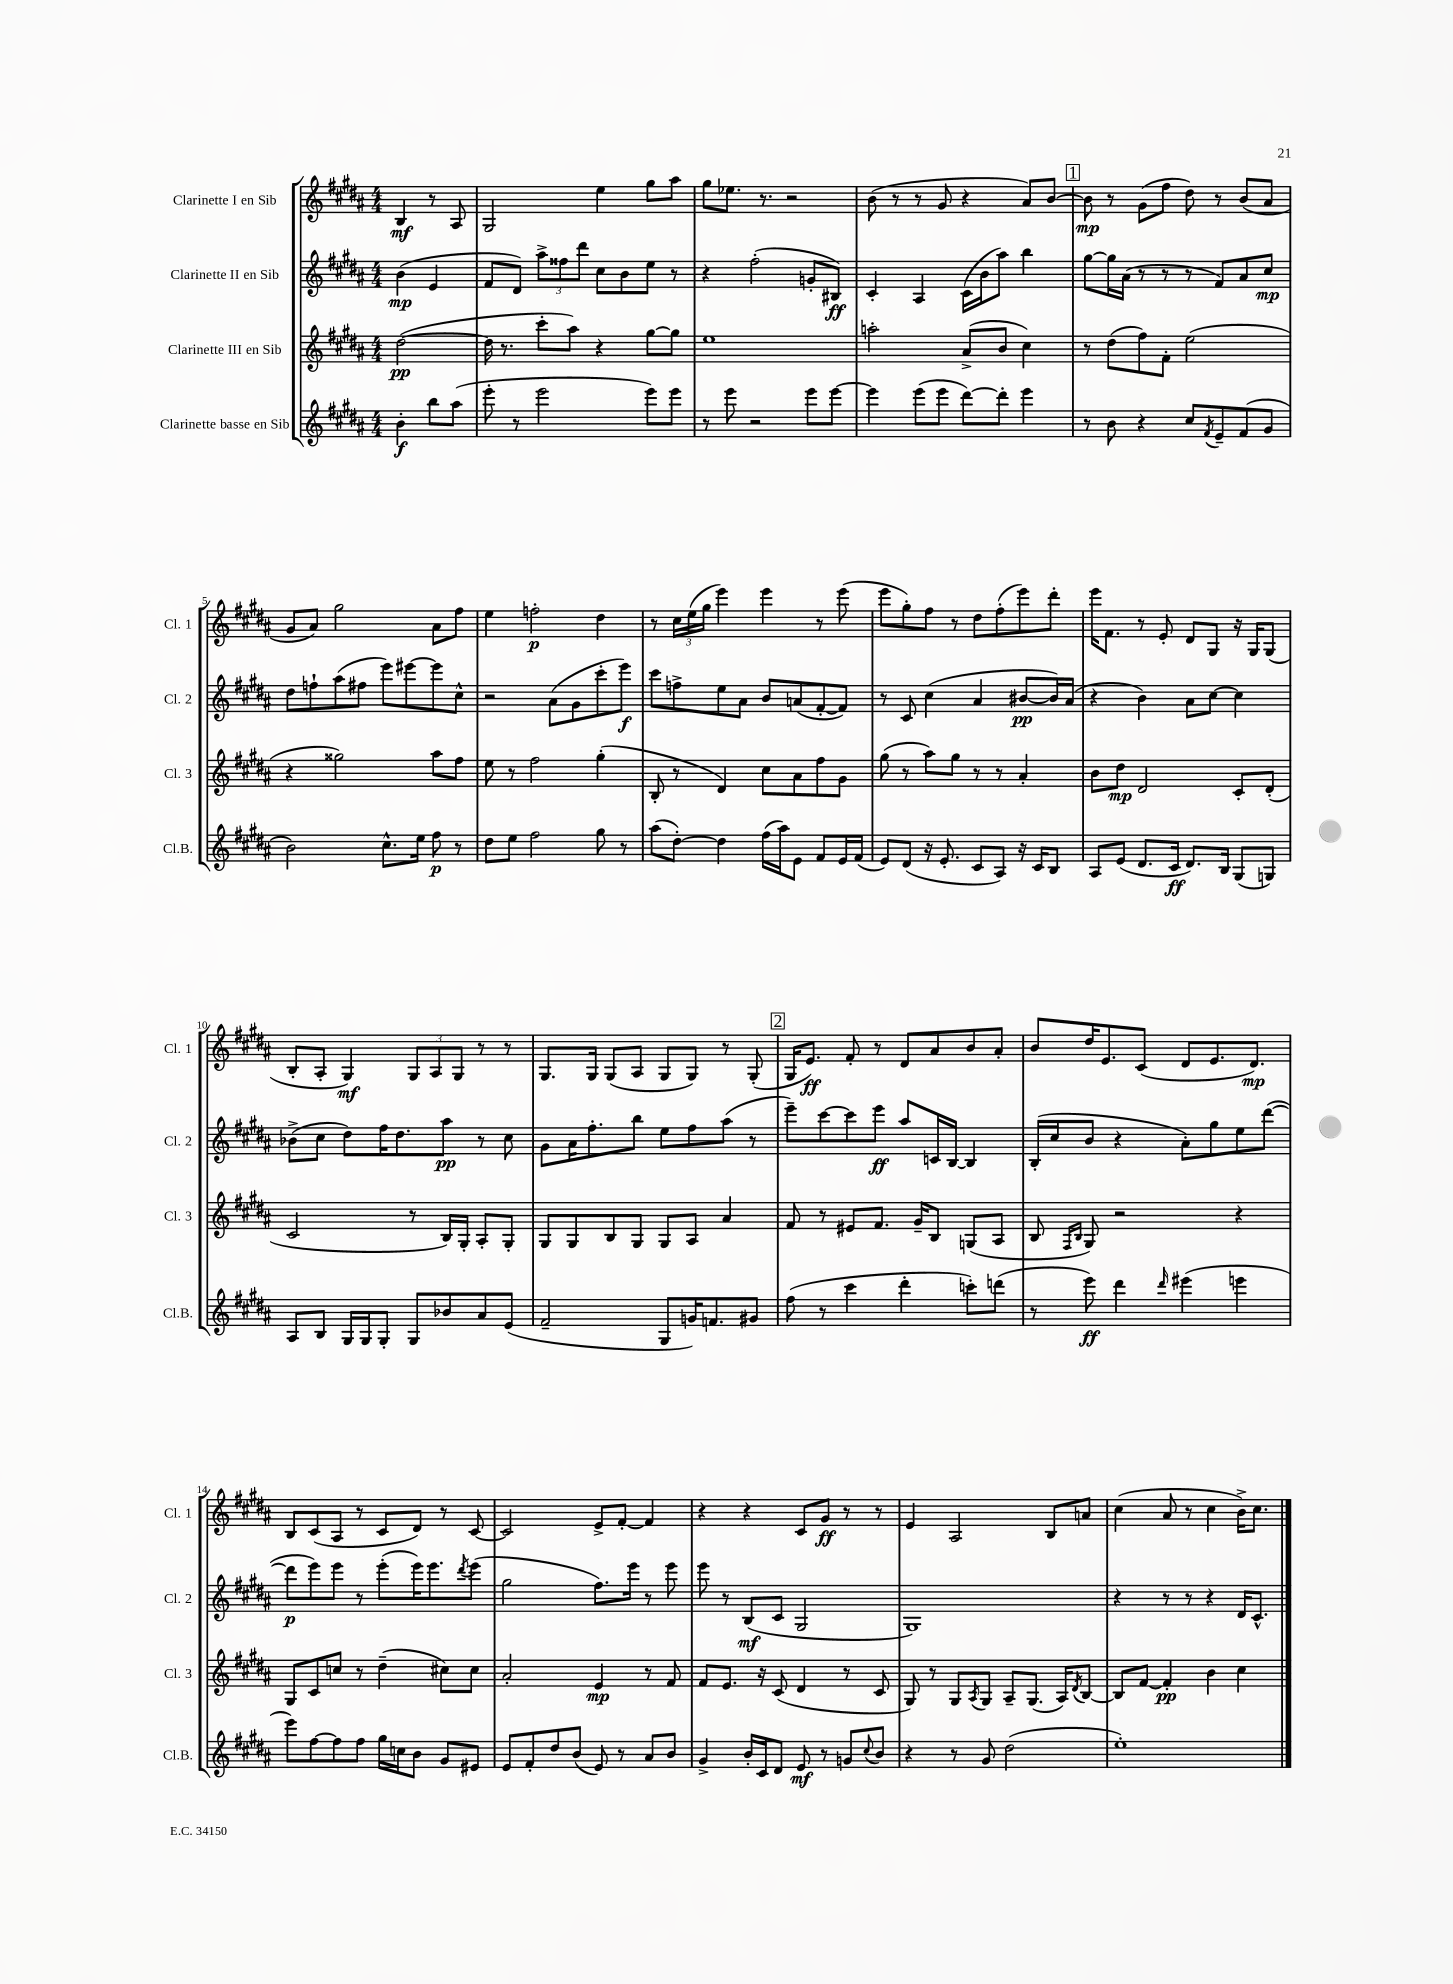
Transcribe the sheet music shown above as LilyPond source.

<<
\new StaffGroup <<
\new Staff = "s0" \with { instrumentName = "Clarinette I en Sib" shortInstrumentName = "Cl. 1" } {
    \clef treble \key b \major \numericTimeSignature \time 4/4 \partial 2
    b4\mf r8 ais8 |
    gis2 e''4 gis''8 ais''8 |
    gis''8 ees''8. r8. r2 |
    b'8( r8 r8 gis'8 r4 ais'8) b'8~ |
    \mark \markup { \box "1" } b'8\mp r8 gis'8( fis''8 dis''8) r8 b'8( ais'8 |
    gis'8 ais'8) gis''2 ais'8 fis''8 |
    e''4 f''2-.\p dis''4 |
    r8 \tuplet 3/2 { cis''16 e''16( gis''16 } e'''4) e'''4 r8 e'''8( |
    e'''8 gis''8-.) fis''8 r8 dis''8 fis''8-.( e'''8) dis'''8-. |
    e'''16 fis'8. r8 e'8-. dis'8 gis8 r16 gis16 gis8( |
    b8-. ais8-. gis4\mf) \tuplet 3/2 { gis8 ais8 gis8 } r8 r8 |
    gis8. gis16 gis8( ais8 gis8 gis8) r8 gis8-.( |
    \mark \markup { \box "2" } gis16 e'8.\ff) fis'8-. r8 dis'8 ais'8 b'8 ais'8-. |
    b'8 dis''16 e'8. cis'8( dis'8 e'8. dis'8.\mp) |
    b8 cis'8( ais8 r8 cis'8 dis'8) r8 cis'8~ |
    cis'2 e'8-> fis'8~-. fis'4 |
    r4 r4 cis'8 gis'8\ff r8 r8 |
    e'4 ais2 b8 a'8 |
    cis''4( ais'8 r8 cis''4 b'16->) cis''8. \bar "|." |
}
\new Staff = "s1" \with { instrumentName = "Clarinette II en Sib" shortInstrumentName = "Cl. 2" } {
    \clef treble \key b \major \numericTimeSignature \time 4/4 \partial 2
    b'4\mp( e'4 |
    fis'8 dis'8) \tuplet 3/2 { ais''8-> fisis''8 dis'''8 } cis''8 b'8 e''8 r8 |
    r4 fis''2-.( g'8-. bis8\ff) |
    cis'4-. ais4 cis'16( b'16 ais''8) b''4 |
    \mark \markup { \box "1" } gis''8~ gis''16 ais'16( r8 r8 r8 fis'8) ais'8 cis''8\mp |
    dis''8 f''8-! ais''8( fis''8 e'''8) eis'''8~ eis'''8 cis''8-^ |
    r2 ais'8( gis'8 cis'''8-. e'''8\f) |
    cis'''8 f''8-> e''8 ais'8 b'8 a'8( fis'8~-. fis'8) |
    r8 cis'8 cis''4( ais'4 bis'8~\pp bis'16) ais'16( |
    r4 b'4) ais'8 cis''8~ cis''4 |
    bes'8->( cis''8 dis''8) fis''16 dis''8. ais''8\pp r8 cis''8 |
    gis'8 ais'16 fis''8.-. b''8 e''8 fis''8 ais''8( r8 |
    \mark \markup { \box "2" } e'''8--) cis'''8~ cis'''8 e'''8\ff ais''8 c'16 b16~ b4 |
    b16-.( cis''16 b'8 r4 ais'8-.) gis''8 e''8 dis'''8~( |
    dis'''8\p e'''8) e'''8 r8 e'''8-.( e'''16) e'''8. \acciaccatura { dis'''8 } e'''8( |
    gis''2 fis''8.) e'''16 r8 e'''8 |
    e'''8 r8 b8\mf( cis'8 gis2 |
    gis1) |
    r4 r8 r8 r4 dis'16 cis'8.-^ \bar "|." |
}
\new Staff = "s2" \with { instrumentName = "Clarinette III en Sib" shortInstrumentName = "Cl. 3" } {
    \clef treble \key b \major \numericTimeSignature \time 4/4 \partial 2
    dis''2~\pp( |
    dis''16 r8. cis'''8-. ais''8) r4 gis''8~ gis''8 |
    e''1 |
    a''2-. ais'8->( b'8 cis''4) |
    \mark \markup { \box "1" } r8 dis''8( fis''8) fis'8-. e''2( |
    r4 gisis''2) ais''8 fis''8 |
    e''8 r8 fis''2 gis''4-.( |
    b8-. r8 dis'4) cis''8 ais'8 fis''8 gis'8 |
    gis''8( r8 ais''8) gis''8 r8 r8 ais'4-. |
    b'8 dis''8\mp dis'2 cis'8-. dis'8-.( |
    cis'2 r8 b16) gis16-. ais8-. gis8-. |
    gis8 gis8 b8 gis8 gis8 ais8 ais'4 |
    \mark \markup { \box "2" } fis'8 r8 eis'8 fis'8. gis'16-- b8 g8( ais8 |
    b8 \grace { fis16 b16 } gis8) r2 r4 |
    gis8 cis'8 c''8 r8 dis''4--( cis''8) cis''8 |
    ais'2-. e'4\mp r8 fis'8 |
    fis'8 e'8. r16 cis'8( dis'4 r8 cis'8 |
    gis8) r8 gis8 \acciaccatura { ais8 } gis8 ais8-- gis8.( ais16) \acciaccatura { dis'8 } b8~ |
    b8 fis'8~ fis'4-.\pp b'4 cis''4 \bar "|." |
}
\new Staff = "s3" \with { instrumentName = "Clarinette basse en Sib" shortInstrumentName = "Cl.B." } {
    \clef treble \key b \major \numericTimeSignature \time 4/4 \partial 2
    b'4-.\f b''8 ais''8( |
    e'''8-. r8 e'''2 e'''8) e'''8 |
    r8 e'''8 r2 e'''8 e'''8~ |
    e'''4 e'''8( e'''8 dis'''8~) dis'''8-. e'''4 |
    \mark \markup { \box "1" } r8 b'8 r4 cis''8 \acciaccatura { fis'8 } e'8-- fis'8( gis'8 |
    b'2) cis''8.-^ e''16 fis''8\p r8 |
    dis''8 e''8 fis''2 gis''8 r8 |
    ais''8( dis''8~-.) dis''4 fis''16( ais''16) e'8 fis'8 e'16 fis'16( |
    e'8) dis'8( r16 e'8.-. cis'8 ais8) r16 cis'16 b8 |
    ais8 e'8( dis'8. cis'16\ff dis'8.) b16 gis8( g8) |
    ais8 b8 gis16 gis16 gis8-. gis8 bes'8 ais'8 e'8( |
    fis'2-- gis8 g'16) f'8. gis'8 |
    \mark \markup { \box "2" } fis''8( r8 cis'''4 dis'''4-. c'''8-.) d'''8( |
    r8 e'''8\ff) dis'''4 \grace { dis'''16 } eis'''4( e'''4 |
    e'''8) fis''8~ fis''8 fis''8 gis''16 c''16 b'8 gis'8 eis'8 |
    e'8 fis'8-. dis''8 b'8( e'8) r8 ais'8 b'8 |
    gis'4-> b'16-. cis'16 dis'8 e'8\mf r8 g'8 \appoggiatura { cis''8 } b'8 |
    r4 r8 gis'8 dis''2( |
    e''1-.) \bar "|." |
}
>>
>>
